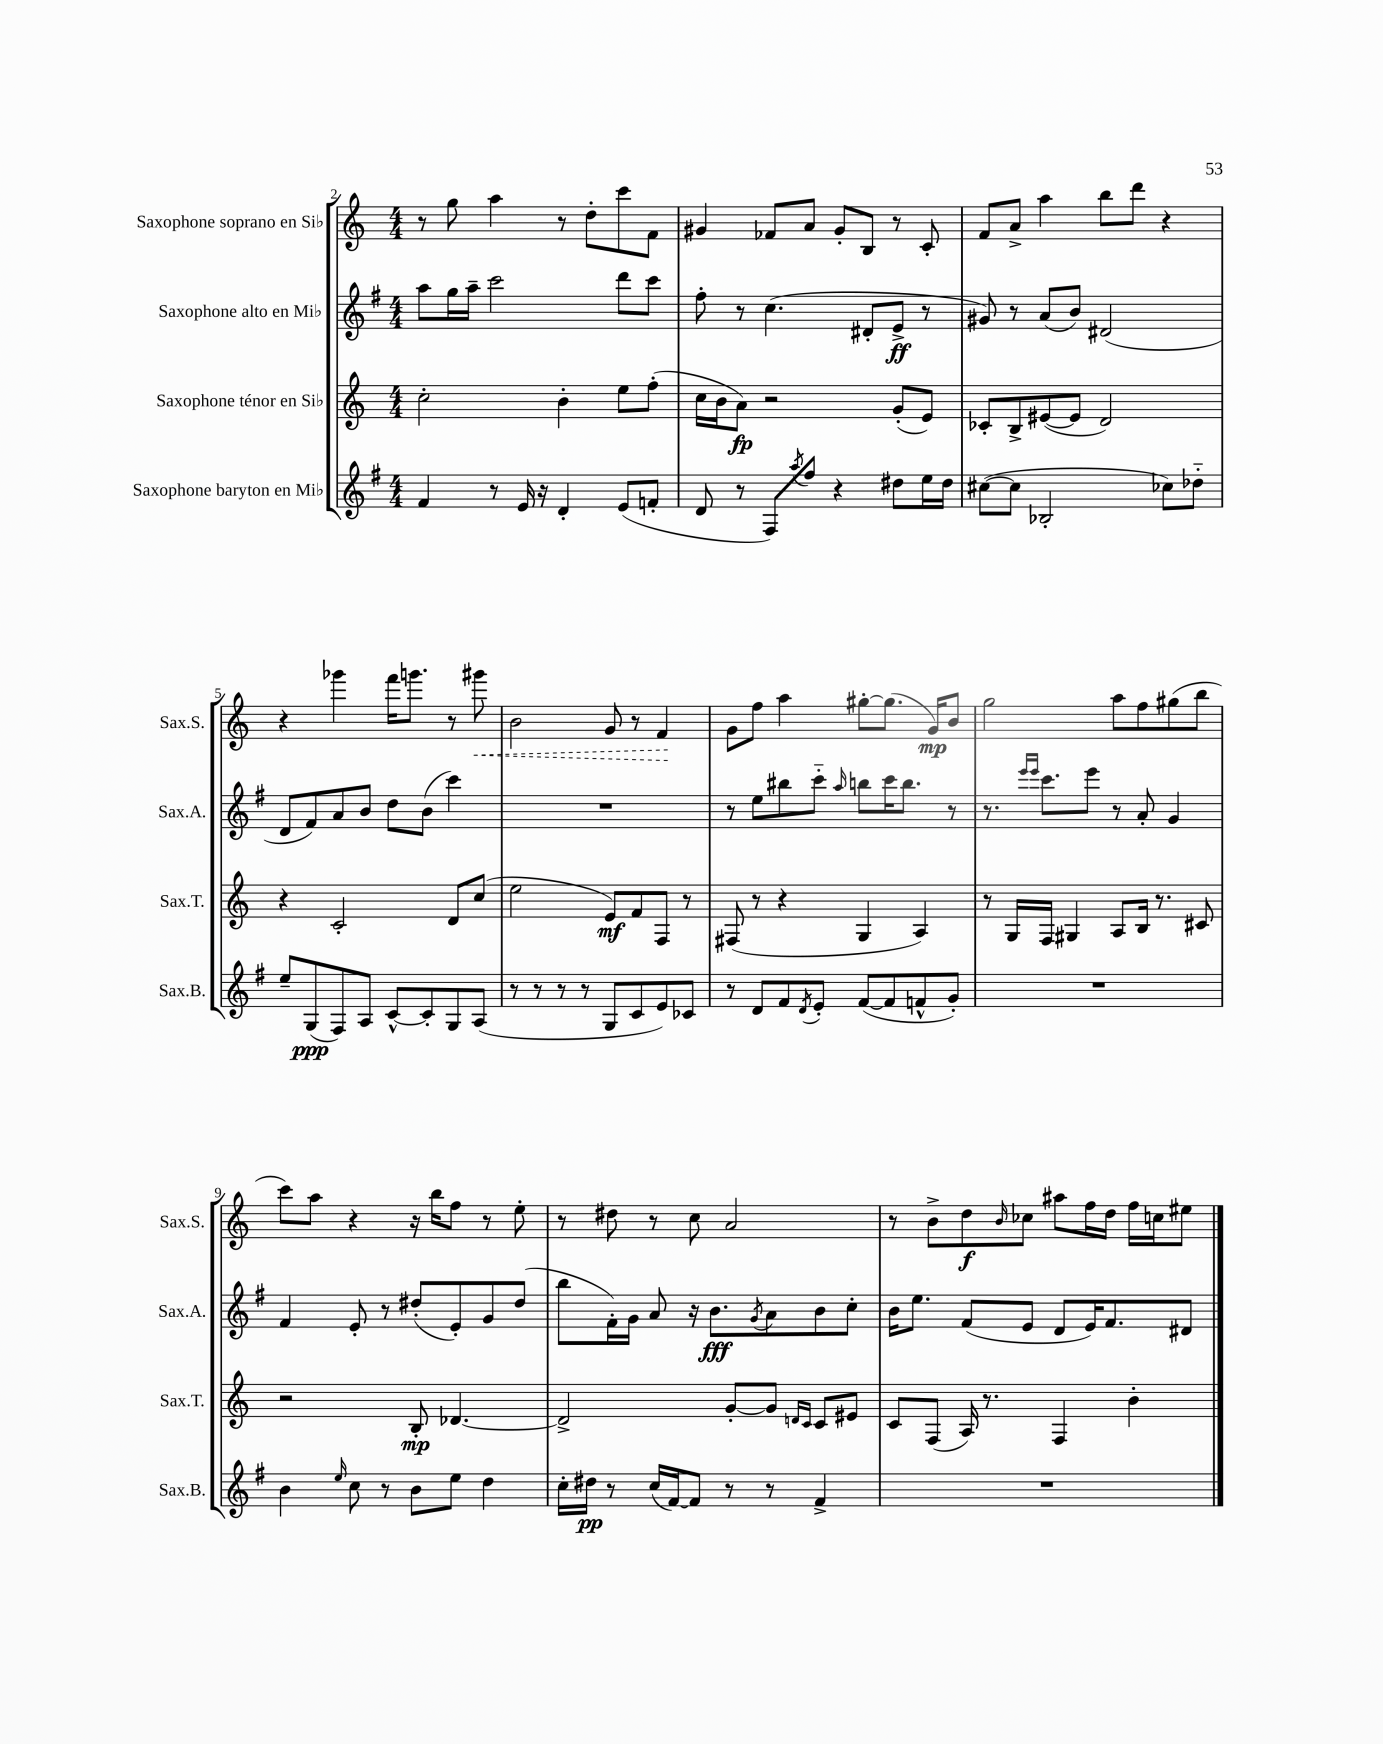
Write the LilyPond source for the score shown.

<<
\new StaffGroup <<
\new Staff = "s0" \with { instrumentName = "Saxophone soprano en Sib" shortInstrumentName = "Sax.S." } {
    \clef treble \key c \major \numericTimeSignature \time 4/4
    r8 g''8 a''4 r8 d''8-. c'''8 f'8 |
    gis'4 fes'8 a'8 gis'8-. b8 r8 c'8-. |
    f'8 a'8-> a''4 b''8 d'''8 r4 |
    r4 ges'''4 f'''16 g'''8. r8 \once \override Hairpin.style = #'dashed-line gis'''8\< |
    b'2 g'8 r8 f'4\! |
    g'8 f''8 a''4 gis''8~-. gis''8.( g'16\mp) b'8 |
    g''2 a''8 f''8 gis''8( b''8 |
    c'''8) a''8 r4 r16 b''16 f''8 r8 e''8-. |
    r8 dis''8 r8 c''8 a'2 |
    r8 b'8-> d''8\f \grace { b'16 } ces''8 ais''8 f''16 d''16 f''16 c''16 eis''8 \bar "|." |
}
\new Staff = "s1" \with { instrumentName = "Saxophone alto en Mib" shortInstrumentName = "Sax.A." } {
    \clef treble \key g \major \numericTimeSignature \time 4/4
    a''8 g''16 a''16-- c'''2 d'''8 c'''8 |
    fis''8-. r8 c''4.( dis'8-. e'8->\ff r8 |
    gis'8) r8 a'8( b'8) dis'2( |
    d'8 fis'8) a'8 b'8 d''8 b'8( c'''4) |
    R1 |
    r8 e''8 bis''8 c'''8-_ \grace { a''16 } b''8 c'''16 b''8. r8 |
    r8. \grace { e'''16 e'''16 } c'''8. e'''8 r8 a'8-. g'4 |
    fis'4 e'8-. r8 dis''8-.( e'8-.) g'8 dis''8( |
    b''8 fis'16-.) g'16 a'8 r16 b'8.\fff \acciaccatura { g'8 } a'8 b'8 c''8-. |
    b'16 e''8. fis'8( e'8 d'8 e'16) fis'8. dis'8 \bar "|." |
}
\new Staff = "s2" \with { instrumentName = "Saxophone ténor en Sib" shortInstrumentName = "Sax.T." } {
    \clef treble \key c \major \numericTimeSignature \time 4/4
    c''2-. b'4-. e''8 f''8-.( |
    c''16 b'16 a'8\fp) r2 g'8-.( e'8) |
    ces'8-. b8-> eis'8~( eis'8 d'2) |
    r4 c'2-. d'8 c''8( |
    e''2 e'8\mf) f'8 f8 r8 |
    fis8( r8 r4 g4 a4) |
    r8 g16 f16 gis4 a8 b16 r8. cis'8 |
    r2 b8-.\mp des'4.~ |
    des'2-> g'8~-. g'8 \grace { d'16 c'16 } c'8 eis'8 |
    c'8 f8( a16) r8. f4 b'4-. \bar "|." |
}
\new Staff = "s3" \with { instrumentName = "Saxophone baryton en Mib" shortInstrumentName = "Sax.B." } {
    \clef treble \key g \major \numericTimeSignature \time 4/4
    fis'4 r8 e'16 r16 d'4-. e'8( f'8-. |
    d'8 r8 fis8) \acciaccatura { a''8 } fis''8 r4 dis''8 e''16 dis''16 |
    cis''8~( cis''8 bes2-. ces''8) des''8-_ |
    e''8-- g8\ppp( fis8) a8 c'8~-^ c'8-. g8 a8( |
    r8 r8 r8 r8 g8 c'8 e'8) ces'8 |
    r8 d'8 fis'8 \acciaccatura { d'8 } e'8-. fis'8~( fis'8 f'8-^ g'8-.) |
    R1 |
    b'4 \grace { e''16 } c''8 r8 b'8 e''8 d''4 |
    c''16-. dis''16\pp r8 c''16( fis'16~) fis'8 r8 r8 fis'4-> |
    R1 \bar "|." |
}
>>
>>
\layout { \context { \Score currentBarNumber = #2 } }
